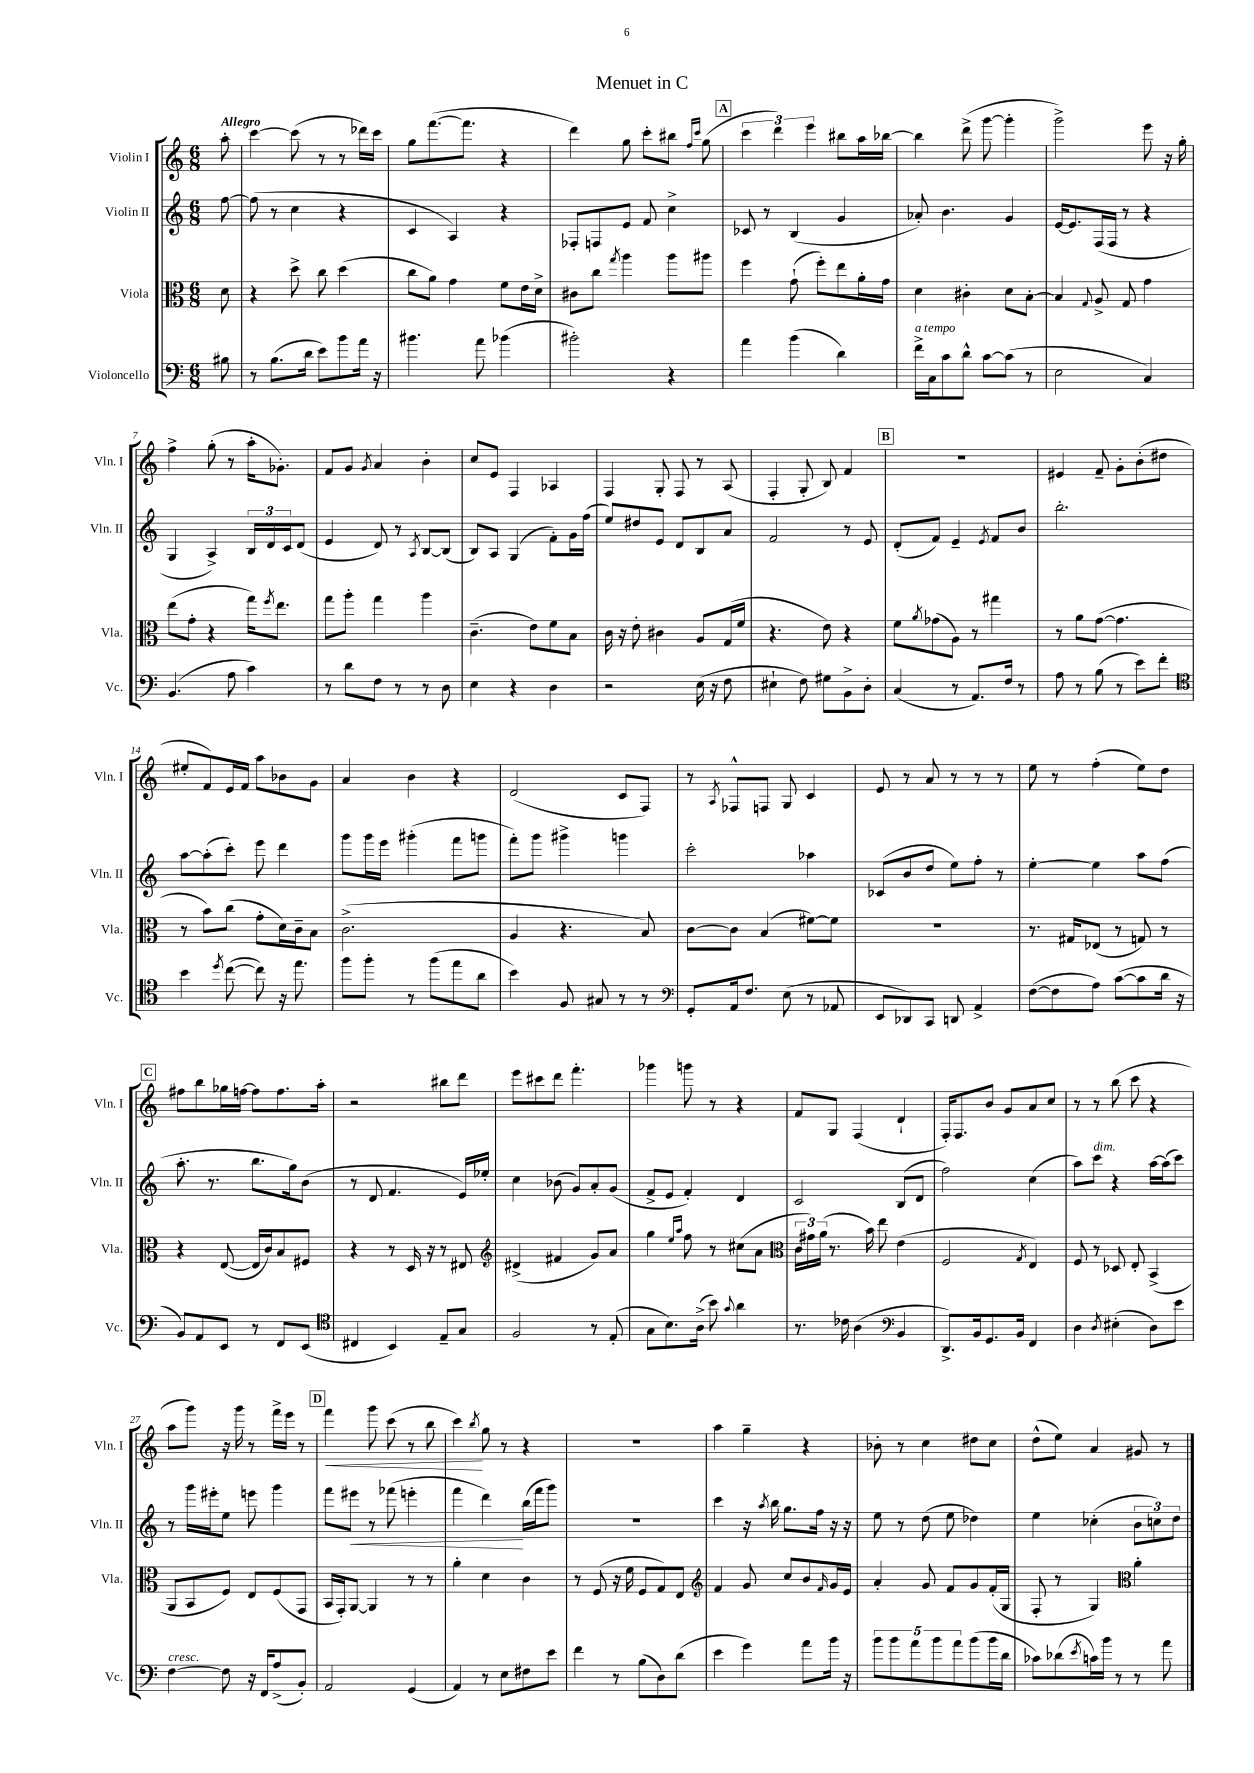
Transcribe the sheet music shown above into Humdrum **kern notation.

**kern	**kern	**kern	**kern
*staff4	*staff3	*staff2	*staff1
*clefF4	*clefC3	*clefG2	*clefG2
*k[]	*k[]	*k[]	*k[]
*M6/8	*M6/8	*M6/8	*M6/8
8B#	8d	[8ff	8aa'
=	=	=	=
8r	4r	(8ff]	[4ccc
(8.B	.	8r	.
.	8dd^	4cc	(8ccc]
16d	.	.	.
8e)	8cc	.	8r
8b	(4dd	4r	8r
16a	.	.	16ddd-)
16r	.	.	16ccc
=	=	=	=
4.b#	8cc	4c	8gg
.	8a)	.	([8.fff
.	4g	4A)	.
.	.	.	8.fff]
8a	.	.	.
(4b-	8f	4r	4r
.	16e	.	.
.	16d^	.	.
=	=	=	=
2b#')	8c#	8F-'	4ddd)
.	8cc	8F	.
.	8qgg	.	.
.	4aa	8e	8gg
.	.	8f	8ccc'
4r	8aa	4cc^	8bb#
.	.	.	16qqff
.	.	.	16qqccc
.	8aa#	.	(8gg
=	=	=	=
4a	4ff	8c-	6ccc
.	.	8r	.
.	.	.	6ddd)
(4b	(8g`	(4B	.
.	.	.	6eee
.	8ff')	.	.
4d)	8ee	4g	8bb#
.	16a'	.	16aa
.	16g	.	[16bb-
=	=	=	=
16f^	4d	8a-')	4bb-]
16C	.	.	.
8c	.	4.b	.
8d^^	4c#'	.	(8ddd^
[8c	.	.	[8ggg
(8c]	8d	4g	4ggg']
8r	[8B'	.	.
=	=	=	=
2E	4B]	[16e	2ggg^)
.	.	8.e]	.
.	8qqG	.	.
.	8A^	(16F	.
.	.	16F	.
.	8G	8r	.
4C)	4g	4r	8eee
.	.	.	16r
.	.	.	16gg'
=	=	=	=
(4.BB	(8ee	4G	4ff^
.	8g'	.	.
.	4r	4A^)	(8gg'
8A	.	.	8r
4c)	16gg)	24B	16aa'
.	.	24d	.
.	8qff	.	.
.	8.ee	.	8.g-')
.	.	24c	.
.	.	(8d	.
=	=	=	=
8r	8gg	4e	8f
8d	8aa'	.	8g
.	.	.	8qg
8F	4gg	8d)	4a
8r	.	8r	.
.	.	8qA	.
8r	4aa	[8B	4b'
8D	.	(8B]	.
=	=	=	=
4E	(4.c~	8B)	8cc
.	.	8A	8e
4r	.	(4G	4F
.	8e)	.	.
4D	8f	8f')	4A-
.	8B	16g	.
.	.	(16ff	.
=	=	=	=
2r	16c	8ee)	4F
.	16r	.	.
.	8e'	8dd#	.
.	4c#	8e	8G'
.	.	8d	8F
(16E	8A	8B	8r
16r	.	.	.
8F	(16G	8a	(8A
.	16f	.	.
=	=	=	=
4E#`	4.r	2f	4F'
8F)	.	.	8G'
8G#	8e)	.	8B)
8BB^	4r	8r	4f
8D'	.	8e	.
=	=	=	=
(4C	8f	(8d'	2.r
.	8qa	.	.
.	(8g-	8f)	.
8r	8A)	4e~	.
8.AA)	8r	.	.
.	.	8qe	.
.	4gg#	8f	.
16F	.	.	.
8r	.	8b	.
=	=	=	=
8A	8r	2.bb'	4e#
8r	8a	.	.
(8B	([8g	.	8f~
8r	4.g]	.	8g'
8e)	.	.	(8b'
8f'	.	.	8dd#
=	=	=	=
*clefC4	*	*	*
4b	8r	[8aa	8ee#'
.	8b)	(8aa']	8f)
8qdd	.	.	.
([8cc	(8cc	8ccc')	16e
.	.	.	16f
8cc])	8g'	8eee	8aa
16r	16d)	4ddd	8b-
8.ee	16c~	.	.
.	8B	.	8g
=	=	=	=
8ff	(2.c^	8ggg	4a
8ff'	.	16ggg	.
.	.	16eee	.
8r	.	(4ggg#'	4b
(8ff	.	.	.
8ee	.	8fff	4r
8a	.	8ggg	.
=	=	=	=
4b)	4A	8fff')	(2d
.	.	8ggg	.
8F	4.r	4ggg#^	.
8G#	.	.	.
8r	.	4ggg	8c
8r	8B)	.	8F)
=	=	=	=
*clefF4	*	*	*
8GG'	[8c	2ccc'	8r
.	.	.	8qA
16AA	8c]	.	8F-^^
8.F	.	.	.
.	(4B	.	8F
(8E	.	.	8G
8r	[8f#)	4aa-	4c
8AA-	8f#]	.	.
=	=	=	=
8EE	2.r	(8c-	8e
8DD-)	.	8b	8r
8CC	.	8dd	8a
8DD	.	8ee)	8r
4AA^	.	8ff'	8r
.	.	8r	8r
=	=	=	=
([8F	8.r	[4ee'	8ee
8F]	.	.	8r
.	16G#	.	.
8A)	(8E-	4ee]	(4ff'
([8c	8r	.	.
8c]	8G)	8aa	8ee)
16d	8r	(8ff	8dd
16r	.	.	.
=	=	=	=
8BB)	4r	8.aa'	8ff#
8AA	.	.	8bb
.	.	8.r	.
8EE	([8E	.	16gg-
.	.	.	[16ff
8r	16E]	8.bb	8ff]
.	16c)	.	.
8FF	8B	.	8.ff
.	.	16gg)	.
(8EE	8F#	(8b	.
.	.	.	16aa'
=	=	=	=
*clefC4	*	*	*
4C#	4r	8r	2r
.	.	8d	.
4BB)	8r	4.f	.
.	16D	.	.
.	16r	.	.
8E~	8r	.	8bb#
8G	8E#	16e)	8ddd
.	.	16ee-'	.
=	=	=	=
*	*clefG2	*	*
2F	(4d#^	4cc	8eee
.	.	.	8ccc#
.	4f#	(8b-	8ddd
.	.	8g)	4.fff'
8r	8g)	8a'	.
(8E'	8a	(8g	.
=	=	=	=
8G	4gg	8f^	4ggg-
8.B)	.	8e	.
.	16qqee	.	.
.	16qqaa	.	.
.	8ff	4f')	8ggg
(16A^	.	.	.
8b)	8r	.	8r
8qqg	.	.	.
4a	(8cc#	4d	4r
.	8a	.	.
=	=	=	=
*	*clefC3	*	*
8.r	24c	2c	8f
.	24g#)	.	.
.	(24a	.	.
.	8.r	.	8G
16c-	.	.	.
(4A	.	.	(4F
.	16b)	.	.
.	8ee	.	.
*clefF4	*	*	*
4BB	(4e	(8B	4d`
.	.	8d	.
=	=	=	=
8.DD^)	2F	2ff)	16F')
.	.	.	8.F
16BB	.	.	.
8.GG	.	.	8b
.	.	.	8g
16BB	.	.	.
.	8qG	.	.
4FF	4E)	(4cc	8a
.	.	.	8cc
=	=	=	=
4D	8F	8aa)	8r
.	8r	8ccc	8r
8qD	.	.	.
(4E#'	8D-	4r	(8bb
.	8E'	.	8ccc
8D)	(4BB^	[16aa	4r
.	.	(16aa]	.
8e	.	8ccc)	.
=	=	=	=
[4F	8AA	8r	8aa
.	8BB	16ggg	8ggg)
.	.	16eee#'	.
8F]	8F)	8ee	16r
.	.	.	16ggg
16r	8E	8eee	8r
16FF	.	.	.
(8A^	(8F	4ggg	16fff^
.	.	.	16eee
8BB')	8GG	.	8r
=	=	=	=
2AA	16BB	8fff	4fff
.	16GG')	.	.
.	[8AA	8eee#	.
.	4AA]	8r	8ggg
.	.	(8fff-	(8ccc
(4GG	8r	4eee'	8r
.	8r	.	8bb
=	=	=	=
4AA)	4a'	4fff	4ccc)
.	.	.	8qbb
8r	4d	4ddd)	8gg
8E	.	.	8r
8F#	4c	(16bb	4r
.	.	16fff	.
8e	.	8ggg)	.
=	=	=	=
4f	8r	2.r	2.r
.	(8F	.	.
8r	16r	.	.
.	16f	.	.
(8B	8F	.	.
8D)	8G)	.	.
(8d	8E	.	.
=	=	=	=
*	*clefG2	*	*
4e	4f	4ccc	4aa
4g)	8g	16r	4gg~
.	.	8qaa	.
.	.	16bb	.
.	8cc	8.gg	.
8a	8b	.	4r
.	.	16ff	.
.	16qqf	.	.
16b	16g	16r	.
16r	16e	16r	.
=	=	=	=
10b	4a'	8ee	8b-'
10b	.	.	.
.	.	8r	8r
10a	.	.	.
.	8g	(8dd	4cc
10b	.	.	.
.	8f	8ee	.
10a	.	.	.
(8b	8g	4dd-)	8dd#
16b	(16f'	.	8cc
16d	16G	.	.
=	=	=	=
8c-)	8F'	4ee	(8dd^^
(8d-	8r	.	8ee)
8qe	.	.	.
16c)	4G)	(4cc-'	4a
16b	.	.	.
8r	.	.	.
*	*clefC3	*	*
8r	4a'	12b	8g#
.	.	12cc)	.
8a	.	.	8r
.	.	12dd	.
==	==	==	==
*-	*-	*-	*-
